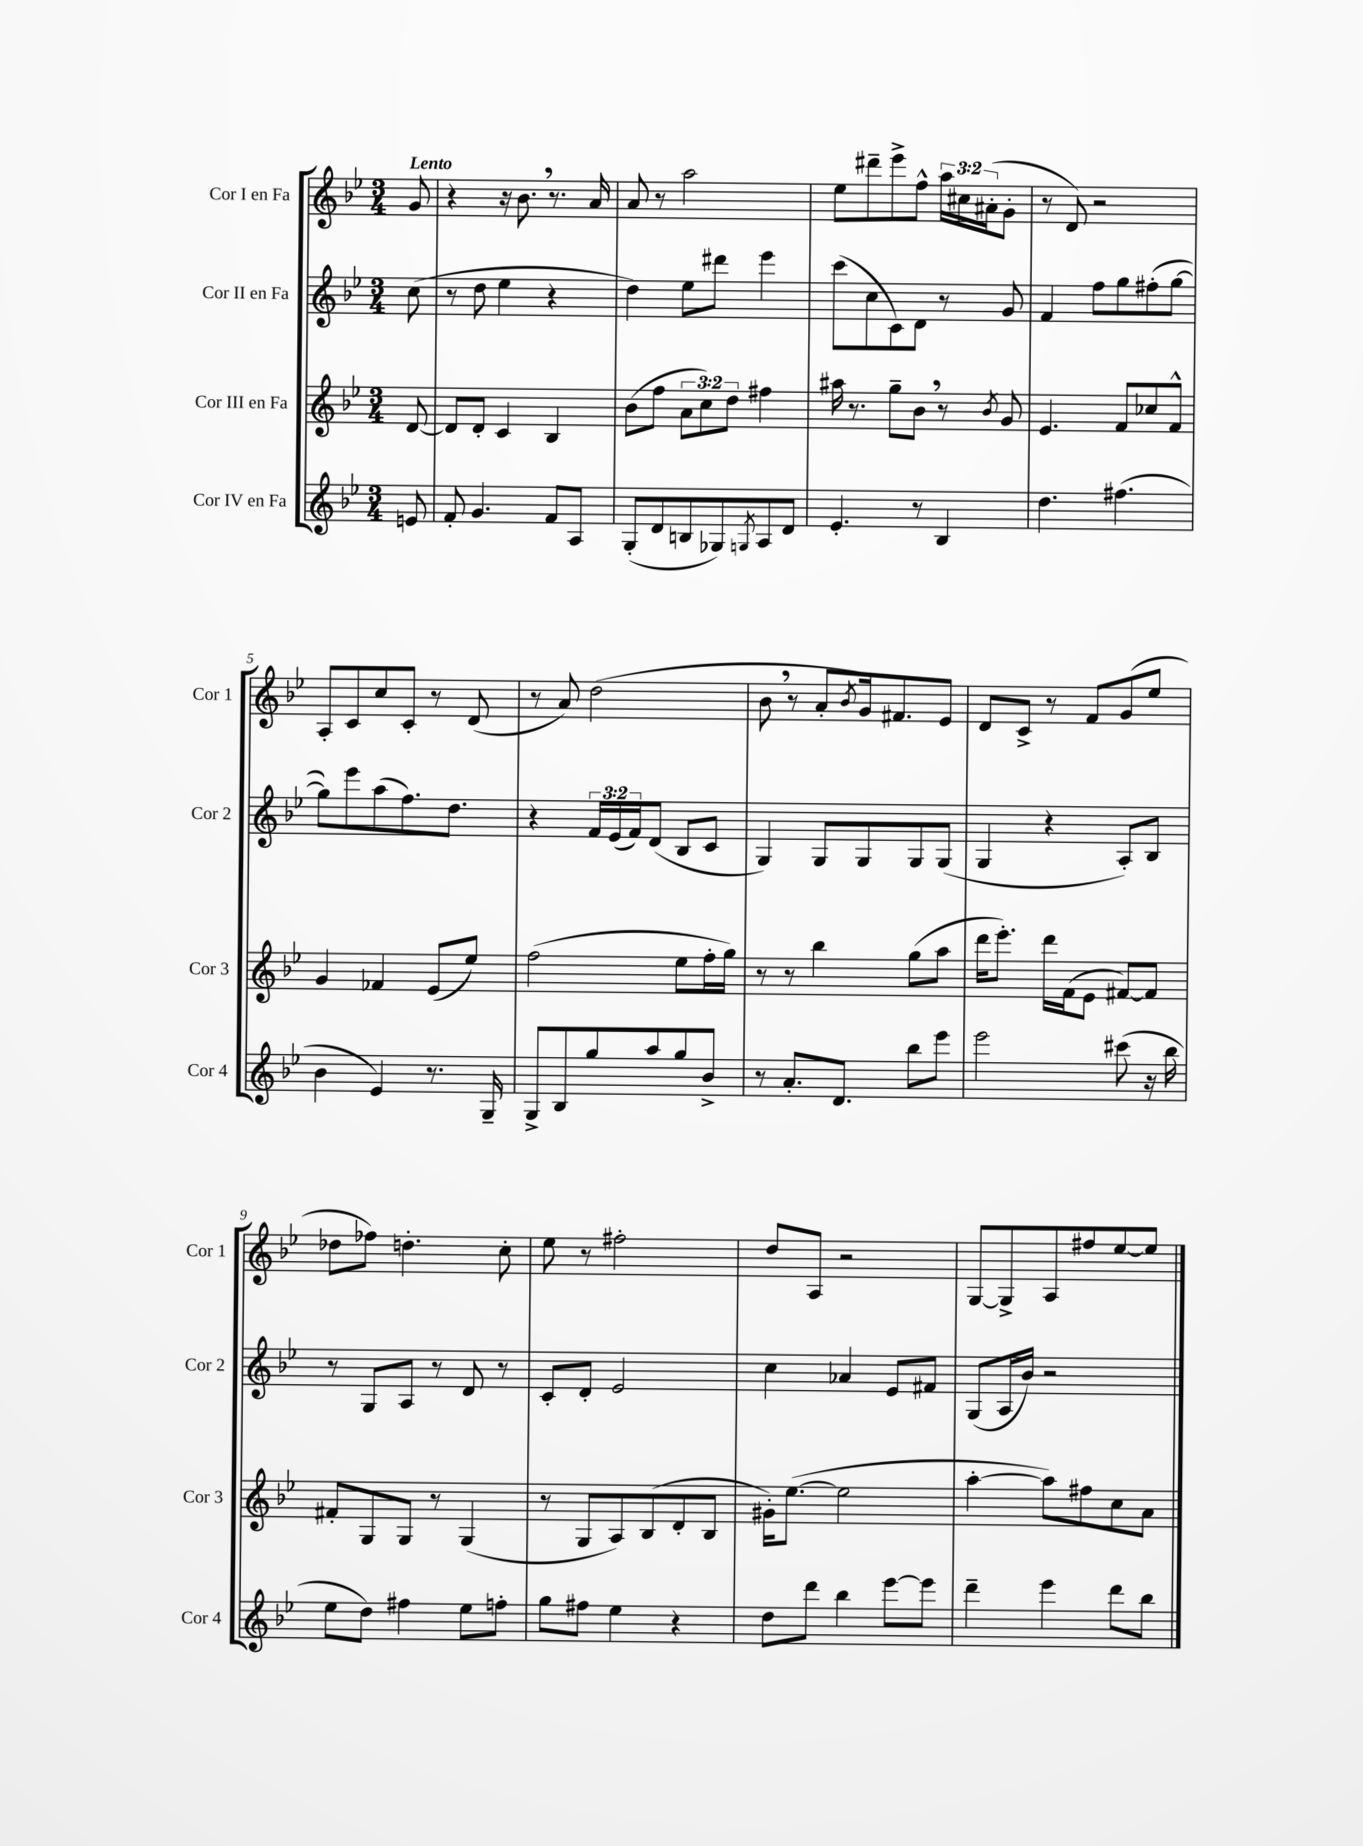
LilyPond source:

<<
\new StaffGroup <<
\new Staff = "s0" \with { instrumentName = "Cor I en Fa" shortInstrumentName = "Cor 1" } {
    \clef treble \key bes \major \numericTimeSignature \time 3/4 \override Staff.TupletNumber.text = #tuplet-number::calc-fraction-text \partial 8 \tempo "Lento"
    g'8 |
    r4 r16 bes'8. \breathe r8. a'16 |
    a'8 r8 a''2 |
    ees''8 dis'''8-- ees'''8-> f''8-^ \tuplet 3/2 { a''16 cis''16 ais'16-.( } g'8-. |
    r8 d'8) r2 |
    a8-. c'8 c''8 c'8-. r8 d'8( |
    r8 a'8) d''2( |
    bes'8 \breathe r8 a'8-. \acciaccatura { bes'8 } g'16) fis'8. ees'8 |
    d'8 c'8-> r8 f'8 g'8( ees''8 |
    des''8 fes''8) d''4.-. c''8-. |
    ees''8 r8 fis''2-. |
    d''8 a8 r2 |
    g8~ g8-> a8 fis''8 ees''8~ ees''8 \bar "|." |
}
\new Staff = "s1" \with { instrumentName = "Cor II en Fa" shortInstrumentName = "Cor 2" } {
    \clef treble \key bes \major \numericTimeSignature \time 3/4 \override Staff.TupletNumber.text = #tuplet-number::calc-fraction-text \partial 8
    c''8( |
    r8 d''8 ees''4 r4 |
    d''4) ees''8 dis'''8 ees'''4 |
    c'''8( c''8 c'8) d'8 r8 g'8 |
    f'4 f''8 g''8 fis''8-.( g''8~ |
    g''8) ees'''8 a''8( f''8.) d''8. |
    r4 \tuplet 3/2 { f'16 ees'16( f'16) } d'8( bes8 c'8 |
    g4) g8 g8 g8 g8( |
    g4 r4 a8-.) bes8 |
    r8 g8 a8 r8 d'8 r8 |
    c'8-. d'8-. ees'2 |
    c''4 aes'4 ees'8 fis'8 |
    g8( a16 bes'16) r2 \bar "|." |
}
\new Staff = "s2" \with { instrumentName = "Cor III en Fa" shortInstrumentName = "Cor 3" } {
    \clef treble \key bes \major \numericTimeSignature \time 3/4 \override Staff.TupletNumber.text = #tuplet-number::calc-fraction-text \partial 8
    d'8~ |
    d'8 d'8-. c'4 bes4 |
    bes'8( f''8 \tuplet 3/2 { a'8 c''8) d''8 } fis''4 |
    ais''16 r8. g''8-- bes'8 \breathe r8 \acciaccatura { bes'8 } g'8 |
    ees'4. f'8 ces''8 f'8-^ |
    g'4 fes'4 ees'8( ees''8) |
    f''2( ees''8 f''16-. g''16) |
    r8 r8 bes''4 g''8( a''8 |
    d'''16 ees'''8.-.) d'''16 f'16( ees'8 fis'8~) fis'8 |
    fis'8-. g8 g8 r8 g4( |
    r8 g8 a8) bes8( d'8-. bes8 |
    gis'16-.) ees''8.~( ees''2 |
    a''4~-. a''8) fis''8 c''8 a'8 \bar "|." |
}
\new Staff = "s3" \with { instrumentName = "Cor IV en Fa" shortInstrumentName = "Cor 4" } {
    \clef treble \key bes \major \numericTimeSignature \time 3/4 \partial 8
    e'8 |
    f'8-. g'4. f'8 a8 |
    g8-.( d'8 b8 ges8) \acciaccatura { g8 } a8 d'8 |
    ees'4.-. r8 bes4 |
    d''4. fis''4.( |
    bes'4 ees'4) r8. g16-- |
    g8-> bes8 g''8 a''8 g''8 bes'8-> |
    r8 a'8.-. d'8. bes''8 ees'''8 |
    ees'''2 cis'''8( r16 bes''16 |
    ees''8 d''8) fis''4 ees''8 f''8-. |
    g''8 fis''8 ees''4 r4 |
    d''8 d'''8 bes''4 ees'''8~ ees'''8 |
    d'''4-- ees'''4 d'''8 bes''8 \bar "|." |
}
>>
>>
